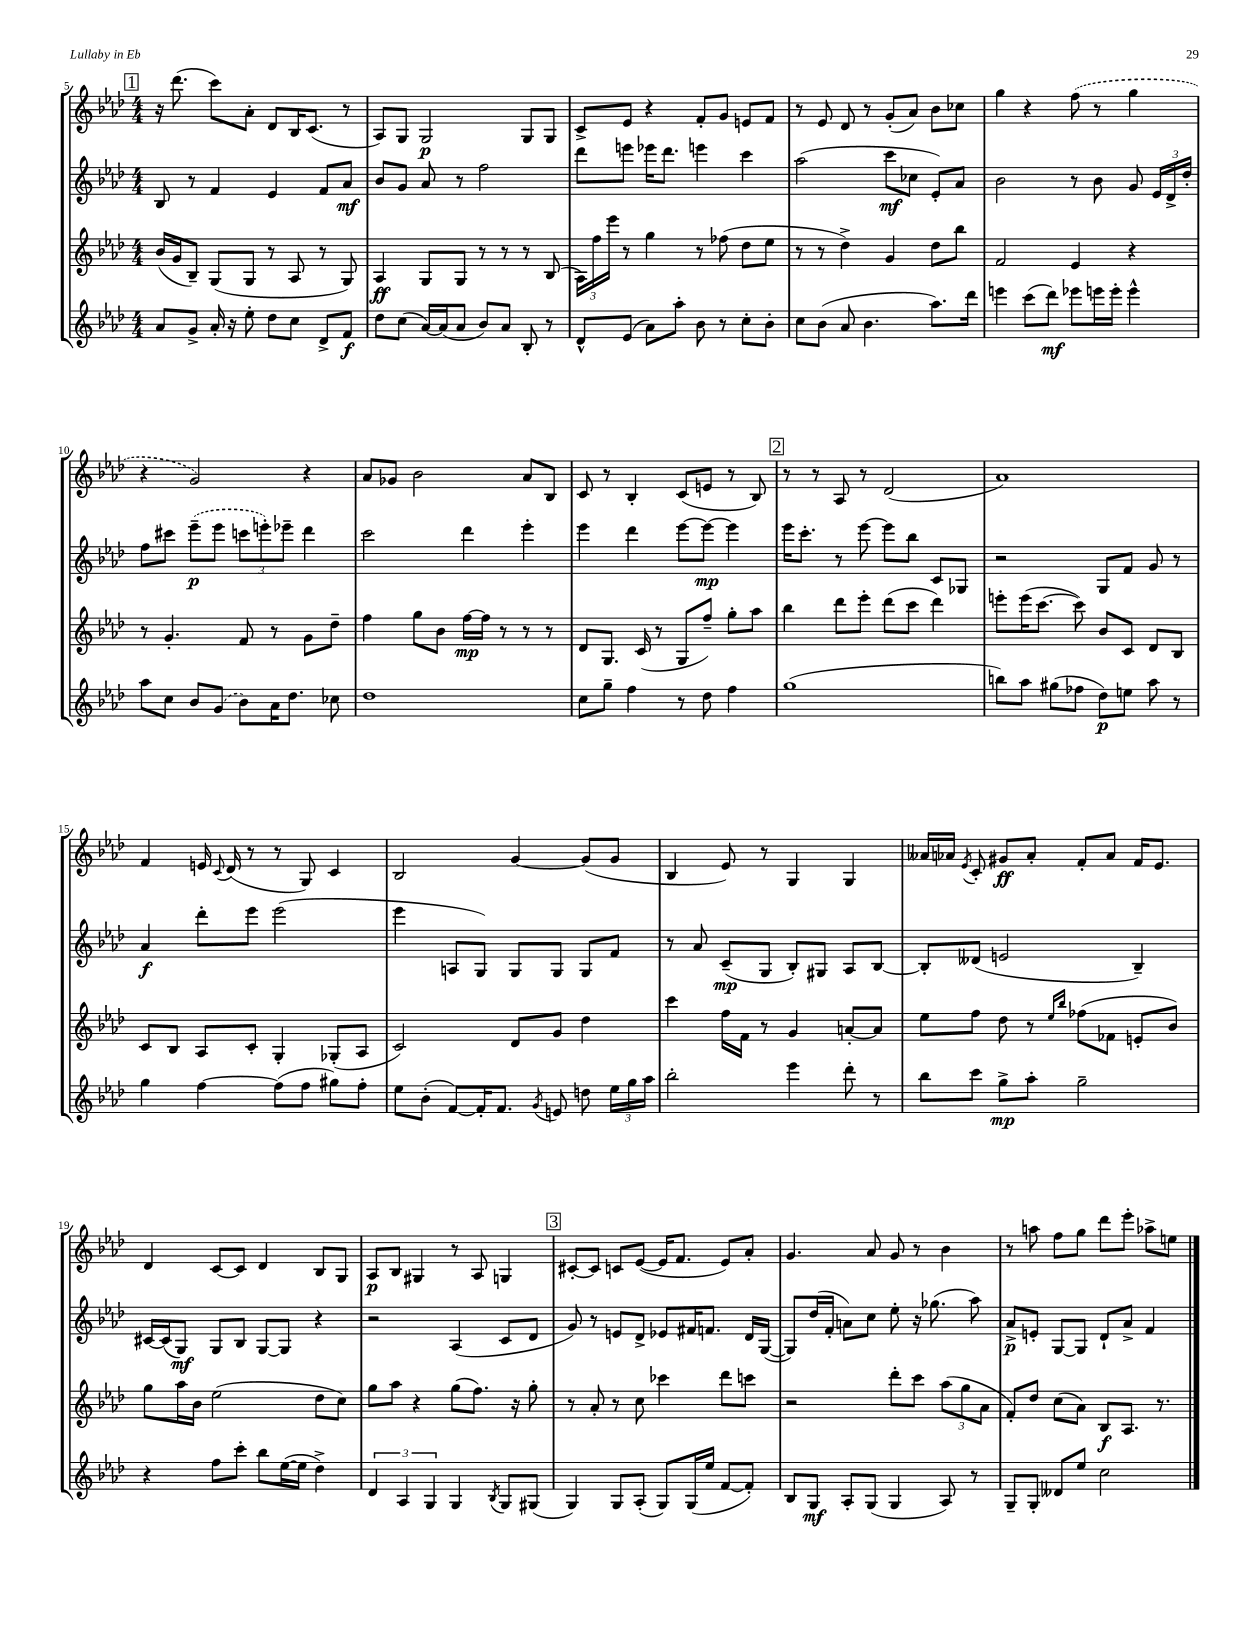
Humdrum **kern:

**kern	**kern	**kern	**kern
*staff4	*staff3	*staff2	*staff1
*clefG2	*clefG2	*clefG2	*clefG2
*k[b-e-a-d-]	*k[b-e-a-d-]	*k[b-e-a-d-]	*k[b-e-a-d-]
*M4/4	*M4/4	*M4/4	*M4/4
8a-	(16b-	8B-	16r
.	16g	.	(8.ddd-
8g^	8B-~)	8r	.
16a-'	(8G	4f	8ccc)
16r	.	.	.
8ee-'	8G	.	8a-'
8dd-	8r	4e-	8d-
8cc	8A-	.	16B-
.	.	.	(8.c
8d-^	8r	8f	.
8f	8G)	8a-	8r
=	=	=	=
8dd-	4A-	8b-	8A-)
(8cc	.	8g	8G
[16a-)	8G	8a-	2G
(16a-]	.	.	.
8a-	8G	8r	.
8b-)	8r	2ff	.
8a-	8r	.	.
8B-'	8r	.	8G
8r	(8B-	.	8G
=	=	=	=
8d-^^	24A-)	8ddd-	8c^
.	24ff	.	.
.	24eee-	.	.
(8e-	8r	8eee	8e-
8a-)	4gg	16eee-	4r
.	.	8.ddd-	.
8aa-'	.	.	.
8b-	8r	4eee	8f'
8r	(8ff-	.	8g
8cc'	8dd-	4ccc	8e
8b-'	8ee-	.	8f
=	=	=	=
8cc	8r	(2aa-	8r
(8b-	8r	.	8e-
8a-	4dd-^)	.	8d-
4.b-	.	.	8r
.	4g	8ccc	(8g'
.	.	8cc-	8a-)
8.aa-)	8dd-	8e-')	8b-
.	8bb-	8a-	8cc-
16ddd-	.	.	.
=	=	=	=
4eee	2f	2b-	4gg
(8ccc	.	.	4r
8ddd-)	.	.	.
8eee-	4e-	8r	(8ff
16eee	.	8b-	8r
16eee'	.	.	.
4eee^^	4r	8g	4gg
.	.	24e-	.
.	.	24d-^	.
.	.	24dd-'	.
=	=	=	=
8aa-	8r	8ff	4r
8cc	4.g'	8ccc#	.
8b-	.	(8eee-~	2g)
(8g	.	8eee-	.
8b-)	8f	12ccc	.
.	.	12eee')	.
16a-	8r	.	.
.	.	12eee-~	.
8.dd-	.	.	.
.	8g	4ddd-	4r
8cc-	8dd-~	.	.
=	=	=	=
1dd-	4ff	2ccc	8a-
.	.	.	8g-
.	8gg	.	2b-
.	8b-	.	.
.	[16ff	4ddd-	.
.	16ff]	.	.
.	8r	.	.
.	8r	4eee-'	8a-
.	8r	.	8B-
=	=	=	=
8cc	8d-	4eee-	8c
8gg~	8.G	.	8r
4ff	.	4ddd-	4B-'
.	(16c	.	.
.	8r	.	.
8r	8G	[8eee-	(8c
8dd-	8ff~)	8eee-_	8e
4ff	8gg'	4eee-]	8r
.	8aa-	.	8B-)
=	=	=	=
(1gg	4bb-	16eee-	8r
.	.	8.ccc'	.
.	.	.	8r
.	8ddd-	8r	8A-
.	8eee-'	[8eee-	8r
.	(8ddd-	8eee-]	(2d-
.	8ccc	8bb-	.
.	4ddd-)	8c	.
.	.	8G-	.
=	=	=	=
8bb)	8eee'	2r	1a-)
8aa-	(16eee	.	.
.	[8.ccc	.	.
(8gg#	.	.	.
8ff-	8ccc])	.	.
8dd-)	8b-	8G	.
8ee	8c	8f	.
8aa-	8d-	8g	.
8r	8B-	8r	.
=	=	=	=
4gg	8c	4a-	4f
.	8B-	.	.
[4ff	8A-	8ddd-'	16e
.	.	.	8qqc
.	.	.	(16d-
.	8c'	8eee-	8r
(8ff]	4G'	(2eee-	8r
8ff	.	.	8G)
8gg#)	(8G-'	.	4c
8ff'	8A-	.	.
=	=	=	=
8ee-	2c)	4eee-	2B-
(8b-'	.	.	.
[8f)	.	8A	.
16f']	.	8G)	.
8.f	.	.	.
.	8d-	8G	[4g
8qg	.	.	.
8e	8g	8G	.
8dd	4dd-	8G	(8g]
24ee-	.	8f	8g
24gg	.	.	.
24aa-	.	.	.
=	=	=	=
2bb-'	4ccc	8r	4B-
.	.	8a-	.
.	16ff	(8c~	8e-)
.	16f	.	.
.	8r	8G	8r
4eee-	4g	8B-')	4G
.	.	8G#	.
8ddd-'	[8a'	8A-	4G
8r	8a]	[8B-	.
=	=	=	=
8bb-	8ee-	8B-']	16a--
.	.	.	16a-
.	.	.	8qe-
8ccc	8ff	(8d--	8c'
8gg^	8dd-	2e	8g#
8aa-'	8r	.	8a-'
.	16qqee-	.	.
.	16qqbb-	.	.
2gg~	(8ff-	.	8f'
.	8f-	.	8a-
.	8e'	4B-~)	16f
.	.	.	8.e-
.	8b-)	.	.
=	=	=	=
4r	8gg	[16c#	4d-
.	.	(16c#]	.
.	16aa-	8G)	.
.	16b-	.	.
8ff	(2ee-	8G	[8c
8ccc'	.	8B-	8c]
8bb-	.	[8G	4d-
([16ee-	.	8G]	.
16ee-]	.	.	.
4dd-^)	8dd-	4r	8B-
.	8cc)	.	8G
=	=	=	=
6d-	8gg	2r	8A-
.	8aa-	.	8B-
6A-	.	.	.
.	4r	.	4G#
6G	.	.	.
4G	(8gg	(4A-	8r
.	8.ff)	.	8A-
8qB-	.	.	.
8G	.	8c	4G
.	16r	.	.
(8G#	8gg'	8d-	.
=	=	=	=
4G)	8r	8g)	[8c#'
.	8a-'	8r	8c#]
8G	8r	8e	8c
(8A-'	8cc	8d-^	([8e-
8G)	4ccc-	8e-	16e-]
.	.	.	8.f
(16G	.	16f#	.
16ee-	.	8.f	.
[8f	8ddd-	.	8e-)
8f'])	8ccc	16d-	8a-'
.	.	([16G	.
=	=	=	=
8B-	2r	8G])	4.g
8G	.	(16dd-	.
.	.	16f'	.
8A-'	.	8a)	.
(8G	.	8cc	8a-
4G	8ddd-'	8ee-'	8g
.	8ccc	16r	8r
.	.	(8.gg-	.
8A-)	(12aa-	.	4b-
.	12gg	.	.
8r	.	8aa-)	.
.	12a-	.	.
=	=	=	=
8G~	8f')	8a-^	8r
8G'	8dd-	8e'	8aa
8d--	(8cc	[8G	8ff
8ee-	8a-)	8G]	8gg
2cc	8B-	8d-`	8ddd-
.	8.A-	8a-^	8eee-'
.	.	4f	8aa-^
.	8.r	.	.
.	.	.	8ee
==	==	==	==
*-	*-	*-	*-
